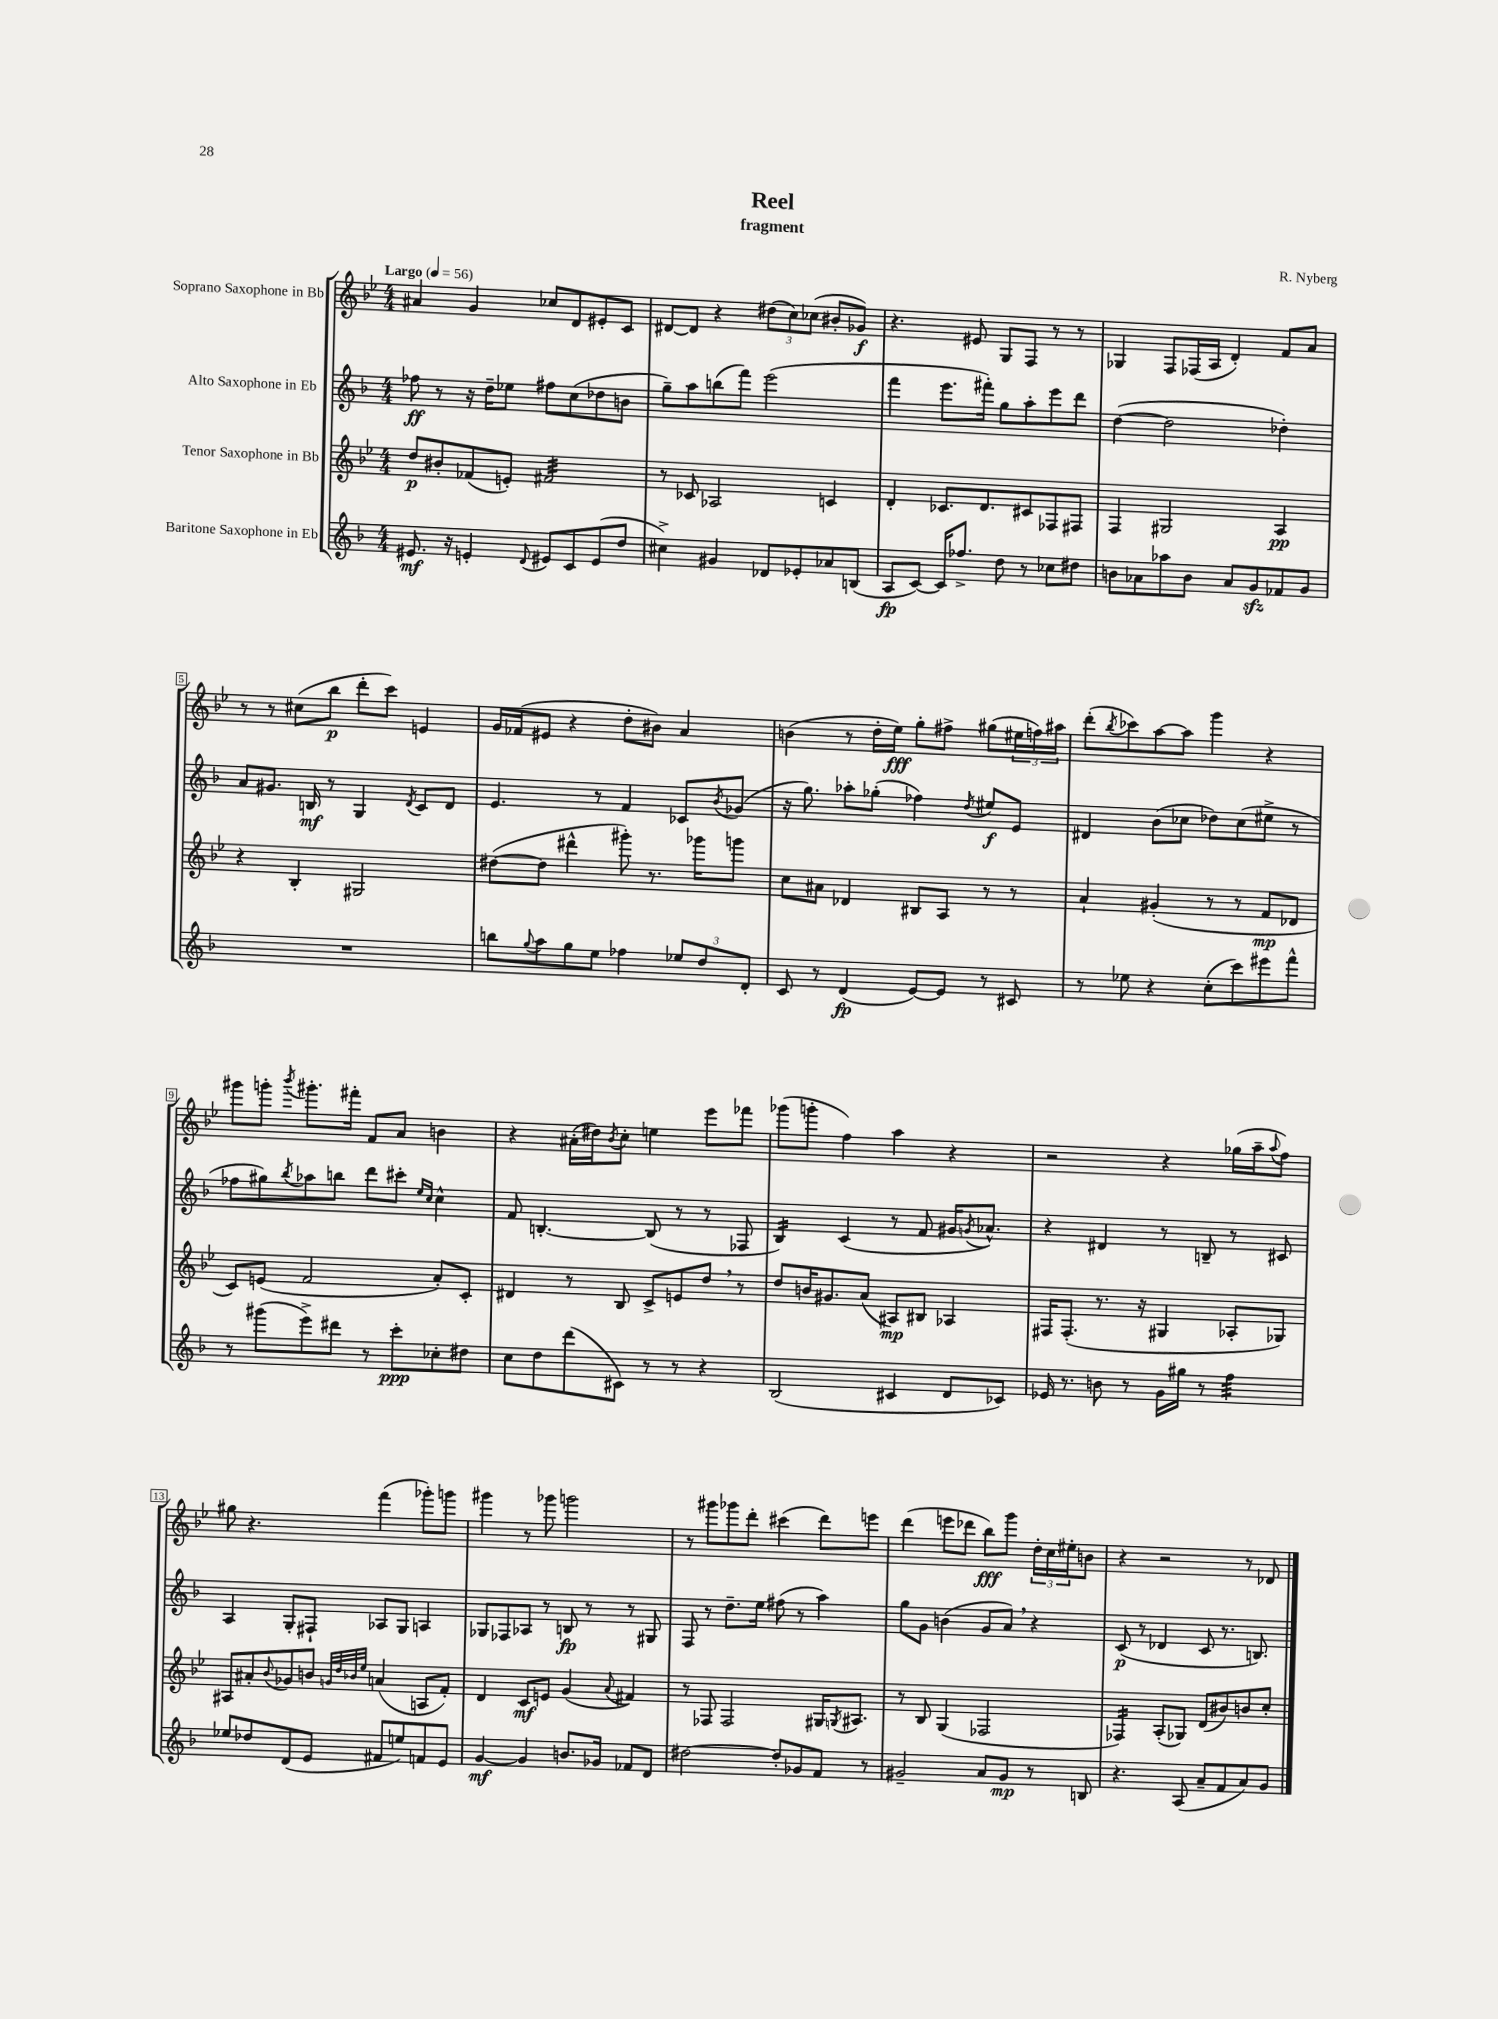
\header { title = "Reel" composer = "R. Nyberg" subtitle = "fragment" }
<<
\new StaffGroup <<
\new Staff = "s0" \with { instrumentName = "Soprano Saxophone in Bb" } {
    \clef treble \key bes \major \numericTimeSignature \time 4/4 \tempo "Largo" 4 = 56
    ais'4 g'4 ces''8 d'8 eis'8-. c'8 |
    dis'8~ dis'8 r4 \tuplet 3/2 { dis''8( c''8) ces''8( } bis'8-. ges'8\f) |
    r4. eis'8 g8 f8 r8 r8 |
    ges4 f8 fes16( a16 d'4-.) f'8 a'8 |
    r8 r8 cis''8( bes''8\p d'''8-. c'''8) e'4 |
    g'16 fes'16( eis'8 r4 d''8-. bis'8) a'4 |
    b'4( r8 d''16-. ees''16\fff) g''8-. fis''8-> gis''8( \tuplet 3/2 { eis''16 f''16) ais''16 } |
    d'''8-.( \acciaccatura { bes''8 } ces'''8) a''8~ a''8 g'''4 r4 |
    gis'''8 g'''8-. \acciaccatura { bes'''8 } gis'''8.-. fis'''16-. f'8 a'8 b'4 |
    r4 ais'16-.( dis''16) \acciaccatura { bes'8 } c''8-. e''4 ees'''8 fes'''8 |
    ges'''8( g'''8-. f''4) a''4 r4 |
    r2 r4 ges''16( a''16-- \appoggiatura { a''8 } f''8) |
    gis''8 r4. f'''4( ges'''8-.) g'''8 |
    gis'''4 r8 ges'''8 g'''2 |
    r8 gis'''8 ges'''8 d'''8-. cis'''4( d'''8) e'''8 |
    d'''4( e'''8 des'''8 bes''8\fff) g'''8 \tuplet 3/2 { d''16-. c''16 eis''16-. } b'8 |
    r4 r2 r8 des'8 \bar "|." |
}
\new Staff = "s1" \with { instrumentName = "Alto Saxophone in Eb" } {
    \clef treble \key f \major \numericTimeSignature \time 4/4
    fes''8\ff r8 r16 d''16-- ees''8 fis''8 c''8( des''8 b'8 |
    g''8--) a''8 b''8( f'''8) e'''2( |
    f'''4 e'''8. fis'''16-.) g''8 a''8-. e'''8 d'''8 |
    d''4~( d''2 des''4-.) |
    a'8 gis'8. b16\mf r8 g4 \acciaccatura { d'8 } c'8 d'8 |
    e'4. r8 f'4 ces'8 \acciaccatura { bes'8 } ges'8( |
    r16 g''8.) aes''8-. ges''8-.( fes''4) \acciaccatura { d''8 } eis''8\f e'8 |
    dis'4 bes'8( ces''8 des''8) ces''8( eis''8-> r8 |
    fes''8 gis''8) \acciaccatura { bes''8 } aes''8 b''8 d'''8 cis'''8-. \grace { e''16 c''16 } c''4-^ |
    f'8 b4.~-. b8( r8 r8 fes8 |
    bes4:16) c'4( r8 f'8 gis'16 \acciaccatura { g'8 } aes'8.-^) |
    r4 dis'4 r8 b8-- r8 cis'8 |
    a4 g8-. fis8-! aes8 g8 a4 |
    ges8 fes8 aes8 r8 b8\fp r8 r8 gis8 |
    f8 r8 d''8.-- e''16 fis''8( r8 a''4) |
    g''8 g'8 b'4( g'8 a'8) \breathe r4 |
    c'8\p( r8 des'4 c'8 r8. b8.) \bar "|." |
}
\new Staff = "s2" \with { instrumentName = "Tenor Saxophone in Bb" } {
    \clef treble \key bes \major \numericTimeSignature \time 4/4
    d''8\p bis'8-. fes'8( e'8-.) fis'2:32 |
    r8 ces'8 aes2 c'4 |
    d'4-. ces'8. d'8. cis'8 fes8 fis8 |
    f4 gis2 a4\pp |
    r4 bes4-. gis2 |
    dis''8~( dis''8 dis'''4-^ gis'''8-.) r8. ges'''16 g'''8 |
    c''8 ais'8 des'4 bis8 a8 r8 r8 |
    a'4-! gis'4-.( r8 r8 f'8\mp des'8 |
    c'8) e'8( f'2 a'8-.) c'8-. |
    dis'4 r8 bes8 c'8-> e'8 d''8 \breathe r8 |
    d''8 b'16 gis'8. a'8( ais8\mp) bis8 aes4 |
    fis16 fis8.-.( r8. r16 gis4 aes8-. ges8) |
    ais8 ais'8-. \appoggiatura { bes'8 } ges'8 b'8 \grace { g'32 d''32 bes'32 ees''32 } a'4( a8 f'8-.) |
    d'4 c'8\mf e'8 g'4( \appoggiatura { a'8 } fis'4) |
    r8 fes8 fes2 gis16 \acciaccatura { g8 } ais8. |
    r8 bes8 g4( fes2 |
    fes4:16) a8-.( ges8) d'8( bis'8) b'8 c''8-. \bar "|." |
}
\new Staff = "s3" \with { instrumentName = "Baritone Saxophone in Eb" } {
    \clef treble \key f \major \numericTimeSignature \time 4/4
    eis'8.\mf r16 e'4-. \appoggiatura { d'8 } eis'8 c'8 eis'8( d''8 |
    cis''4->) gis'4 des'8 ees'8-. aes'8 b8( |
    a8\fp c'8~) c'16 fes''8.-> d''8 r8 ces''8 dis''8 |
    b'8 aes'8 aes''8 b'8 aes'8 g'8\sfz fes'8 g'8 |
    R1 |
    b''8 \appoggiatura { g''8 } a''8 g''8 e''8 fes''4 \tuplet 3/2 { ees''8 d''8 d'8-. } |
    c'8 r8 d'4\fp( e'8~) e'8 r8 cis'8 |
    r8 ees''8 r4 c''8-.( c'''8) eis'''8 f'''8-^ |
    r8 gis'''8( e'''8->) dis'''8 r8 c'''8-.\ppp ces''8-. dis''8 |
    c''8 d''8 d'''8( cis'8) r8 r8 r4 |
    bes2( cis'4 d'8 ces'8) |
    ees'16 r8. b'8 r8 g'16 gis''16 r8 f''4:32 |
    ees''8 des''8 d'8( e'8 fis'8 e''8) f'8 e'8 |
    g'4~\mf g'4 b'8. ges'16 fes'8 d'8 |
    dis''2~ dis''8-. ges'8 f'8 r8 |
    gis'2-- a'8 gis'8\mp r8 b8 |
    r4. a8( a'8-- f'8 a'8) g'8 \bar "|." |
}
>>
>>
\layout { \context { \Score \override BarNumber.stencil = #(make-stencil-boxer 0.1 0.3 ly:text-interface::print) } }
